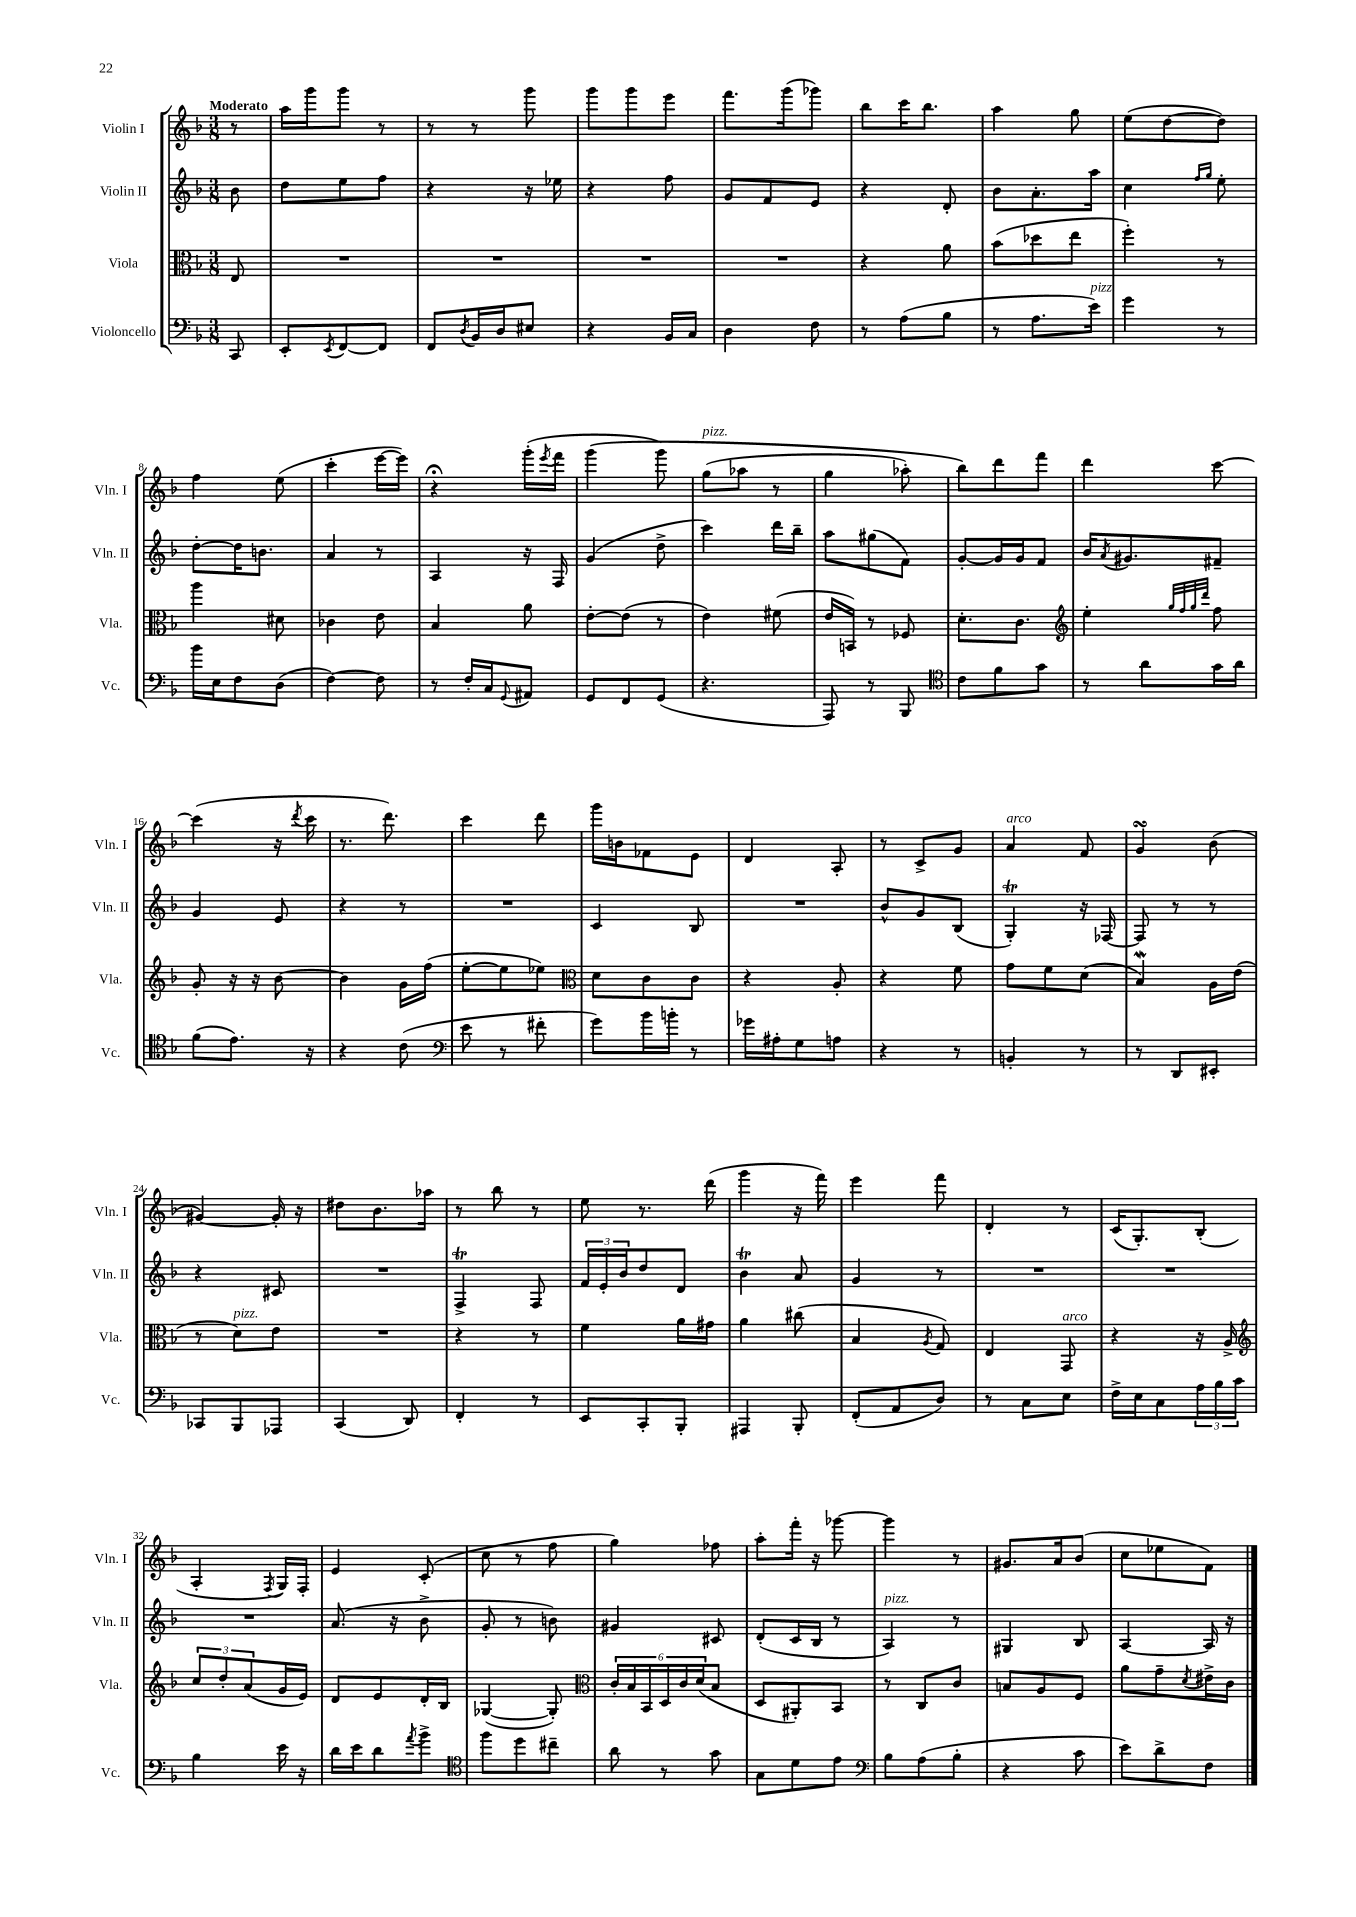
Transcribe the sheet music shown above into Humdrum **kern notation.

**kern	**kern	**kern	**kern
*staff4	*staff3	*staff2	*staff1
*clefF4	*clefC3	*clefG2	*clefG2
*k[b-]	*k[b-]	*k[b-]	*k[b-]
*M3/8	*M3/8	*M3/8	*M3/8
8CC	8E	8b-	8r
=	=	=	=
8EE'	4.r	8dd	16aa
.	.	.	16ggg
8qEE	.	.	.
[8FF	.	8ee	8ggg
8FF]	.	8ff	8r
=	=	=	=
8FF	4.r	4r	8r
8qD	.	.	.
16BB-	.	.	8r
16D	.	.	.
8E#	.	16r	8ggg
.	.	16ee-	.
=	=	=	=
4r	4.r	4r	8ggg
.	.	.	8ggg
16BB-	.	8ff	8eee
16C	.	.	.
=	=	=	=
4D	4.r	8g	8.fff
.	.	8f	.
.	.	.	(16ggg
8F	.	8e	8ggg-)
=	=	=	=
8r	4r	4r	8bb-
(8A	.	.	16ccc
.	.	.	8.bb-
8B-	8a	8d'	.
=	=	=	=
8r	(8b-	8b-	4aa
8.A	8dd-	8.a'	.
.	8ee	.	8gg
16e)	.	16aa	.
=	=	=	=
4g	4ff')	4cc	(8ee
.	.	.	[8dd
.	.	16qqff	.
.	.	16qqgg	.
8r	8r	8ee'	8dd])
=	=	=	=
16b-	4aa	[8dd'	4ff
16E	.	.	.
8F	.	16dd]	.
.	.	8.b	.
(8D	8d#	.	(8ee
=	=	=	=
[4F)	4c-	4a	4ccc'
8F]	8e	8r	[16eee
.	.	.	16eee])
=	=	=	=
8r	4B-	4A	4r;
16F'	.	.	.
16C	.	.	.
8qqGG	.	.	.
8AA#	8a	16r	(16ggg'
.	.	.	8qeee
.	.	16F	16fff
=	=	=	=
8GG	[8e'	(4g	&(4ggg
8FF	(8e]	.	.
(8GG	8r	8dd^	8ggg)
=	=	=	=
4.r	4e)	4ccc)	(8gg
.	.	.	8aa-
.	(8f#	16ddd	8r
.	.	16bb-~	.
=	=	=	=
8AAA)	16e	8aa	4gg
.	16BB)	.	.
8r	8r	(8gg#	.
8BBB-	8F-	8f)	8aa-')
=	=	=	=
*clefC4	*	*	*
8c	8.d'	[8g'	8bb-&)
8f	.	16g]	8ddd
.	8.c	16g	.
8g	.	8f	8fff
=	=	=	=
*	*clefG2	*	*
8r	4ee'	16b-	4ddd
.	.	8qa	.
.	.	8.g#	.
8a	.	.	.
.	32qqgg	.	.
.	32qqff	.	.
.	32qqgg	.	.
.	32qqddd	.	.
16g	8ff	8f#~	[8ccc
16a	.	.	.
=	=	=	=
(8f	8g'	4g	(4ccc]
8.e)	16r	.	.
.	16r	.	.
.	[8b-	8e	16r
.	.	.	8qddd
16r	.	.	16ccc
=	=	=	=
4r	4b-]	4r	8.r
.	.	.	8.ddd)
(8c	16g	8r	.
.	(16ff	.	.
=	=	=	=
*clefF4	*	*	*
8e	[8ee'	4.r	4ccc
8r	8ee]	.	.
8f#'	8ee-)	.	8ddd
=	=	=	=
*	*clefC3	*	*
8g)	8d	4c	16ggg
.	.	.	16b
16b-	8c	.	8f-
16b'	.	.	.
8r	8c	8B-	8e
=	=	=	=
16g-	4r	4.r	4d
16A#'	.	.	.
8G	.	.	.
8A	8A'	.	8A'
=	=	=	=
4r	4r	8b-^^	8r
.	.	8g	8c^
8r	8f	(8B-	8g
=	=	=	=
4BB'	8g	4G')	4a
.	8f	.	.
8r	(8d	16r	8f
.	.	[16F-	.
=	=	=	=
8r	4B-)	8F-]	4g
8DD	.	8r	.
8EE#'	16A	8r	(8b-
.	(16e	.	.
=	=	=	=
8CC-	8r	4r	[4g#)
8BBB-	8d)	.	.
8AAA-	8e	8c#	16g#']
.	.	.	16r
=	=	=	=
(4CC	4.r	4.r	8dd#
.	.	.	8.b-
8DD)	.	.	.
.	.	.	16aa-
=	=	=	=
4FF'	4r	4F^	8r
.	.	.	8bb-
8r	8r	8F	8r
=	=	=	=
8EE	4f	24f	8ee
.	.	24e'	.
.	.	24b-	.
8CC'	.	8dd	8.r
8BBB-'	16a	8d	.
.	16g#	.	(16ddd
=	=	=	=
4AAA#	4a	4b-	4ggg
8BBB-'	(8cc#	8a	16r
.	.	.	16fff)
=	=	=	=
(8FF'	4B-	4g	4eee
8AA	.	.	.
.	8qA	.	.
8D)	8G)	8r	8fff
=	=	=	=
8r	4E	4.r	4d'
8C	.	.	.
8E	8GG	.	8r
=	=	=	=
16F^	4r	4.r	(16c
16E	.	.	8.G')
8C	.	.	.
24A	16r	.	(8B-'
24B-	.	.	.
.	16A^	.	.
24c	.	.	.
=	=	=	=
*	*clefG2	*	*
4B-	12cc	4.r	4A'
.	12dd'	.	.
.	(12a	.	.
.	.	.	8qF
16e	16g	.	16G)
16r	16e)	.	16F'
=	=	=	=
16d	8d	(8.a	4e
16e	.	.	.
8d	8e	.	.
.	.	16r	.
8qa	.	.	.
8b-^	16d'	8b-^	(8c'
.	16B-	.	.
=	=	=	=
*clefC4	*	*	*
8ff	([4G-	8g'	8cc
8dd	.	8r	8r
8cc#~	8G-'])	8b)	8ff
=	=	=	=
*	*clefC3	*	*
8a	24c'	4g#	4gg)
.	24B-	.	.
.	24BB-	.	.
8r	24D	.	.
.	24c	.	.
.	(24d	.	.
8g	8B-	8c#	8ff-
=	=	=	=
8G	8D	(8d'	8aa'
8d	8AA#')	16c	16fff'
.	.	16B-	16r
8e	8BB-	8r	[8ggg-
=	=	=	=
*clefF4	*	*	*
8B-	8r	4A)	4ggg-]
(8A	8C	.	.
8B-'	8c	8r	8r
=	=	=	=
4r	8B	4G#	8.g#
.	8A	.	.
.	.	.	16a
8c	8F	8B-	(8b-
=	=	=	=
8e)	8a	[4A	8cc
8d^	8g~	.	8ee-
.	8qd	.	.
8F	16e#^	16A]	8f)
.	16c	16r	.
==	==	==	==
*-	*-	*-	*-
